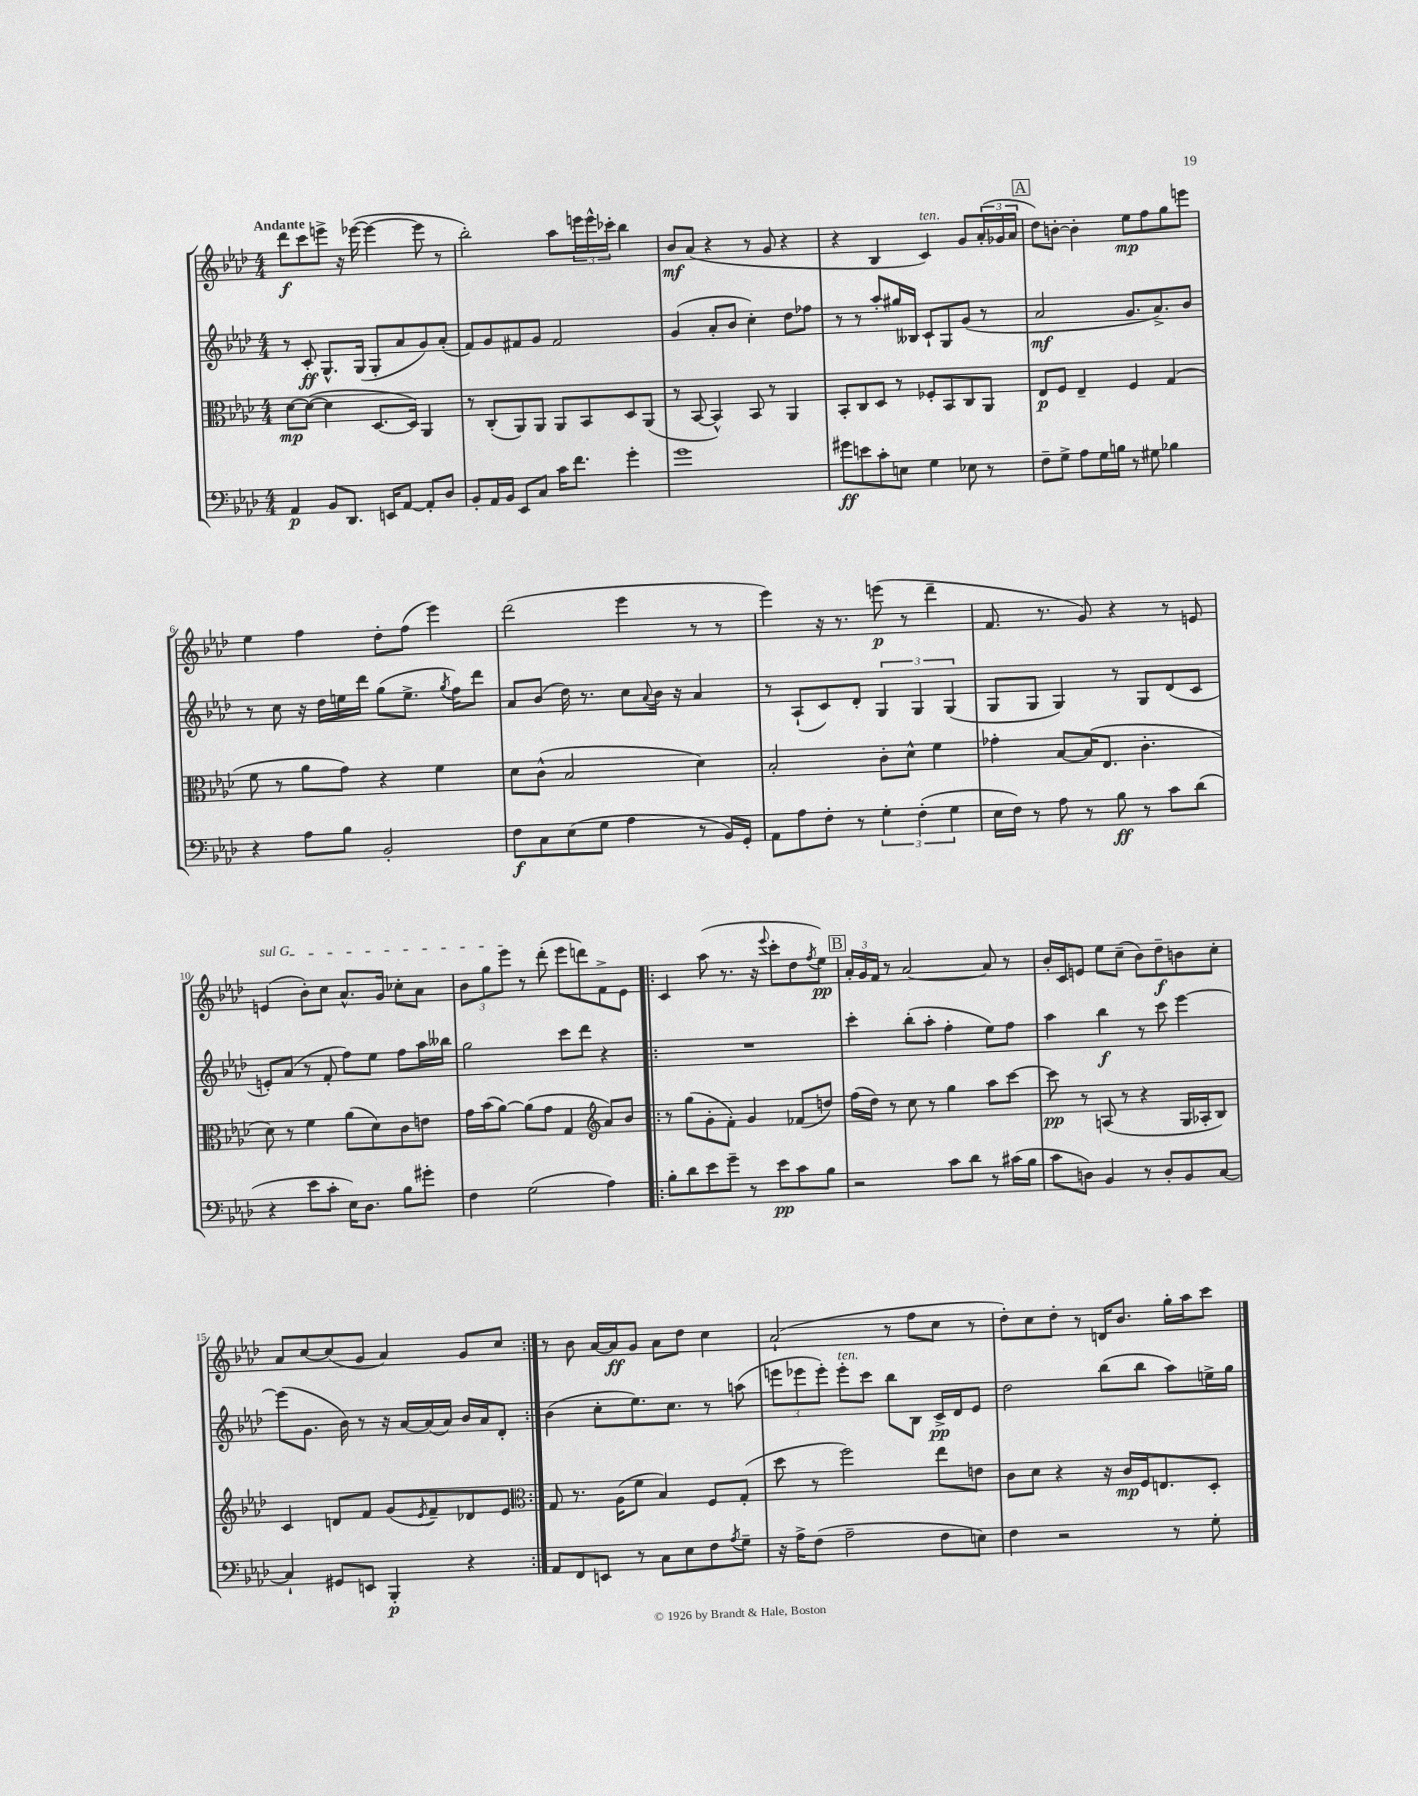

**kern	**dynam	**kern	**dynam	**kern	**dynam	**kern	**dynam
*part4	*part4	*part3	*part3	*part2	*part2	*part1	*part1
*staff4	*staff4	*staff3	*staff3	*staff2	*staff2	*staff1	*staff1
*clefF4	*	*clefC3	*	*clefG2	*	*clefG2	*
*k[b-e-a-d-]	*	*k[b-e-a-d-]	*	*k[b-e-a-d-]	*	*k[b-e-a-d-]	*
*M4/4	*	*M4/4	*	*M4/4	*	*M4/4	*
=1	=1	=1	=1	=1	=1	=1	=1
!	!	!	!	!	!	!LO:TX:a:B:t=Andante	!
4AA-/	p	[8d-\L	mp	8r	.	8ddd-\L	f
.	.	(8d-\J_	.	8c'/	ff	8ccc\	.
8BB-/L	.	4d-\]	.	8.G^^/L	.	8eeen^\J	.
8.DD-/J	.	.	.	.	.	16r	.
.	.	.	.	(16G/Jk	.	([16eee-X\	.
.	.	[8.D-/L	.	8G'/L	.	4eee-\_	.
16EEn/KL	.	.	.	.	.	.	.
[8AA-/J	.	.	.	8a-/	.	.	.
.	.	16D-/Jk])	.	.	.	.	.
8AA-'/L]	.	4AA-/	.	8g/)	.	8eee-\]	.
8D-/J	.	.	.	(8a-'/J	.	8r	.
=2	=2	=2	=2	=2	=2	=2	=2
8BB-'/L	.	8r	.	8f/L)	.	2bb-'\)	.
16AA-/L	.	(8C'/L	.	8g/	.	.	.
16BB-/JJ	.	.	.	.	.	.	.
8EE-/L	.	8AA-/)	.	8f#X/	.	.	.
8C/J	.	8AA-/J	.	8g/J	.	.	.
16c\KL	.	8AA-/L	.	2f#/	.	8aa-\L	.
8.f\J	.	.	.	.	.	.	.
.	.	8BB-/	.	.	.	24eeen\L	.
.	.	.	.	.	.	24eee^^\	.
.	.	.	.	.	.	24ccc-X'\JJ	.
4g'\	.	8D-/	.	.	.	4bb-\	.
.	.	(8AA-/J	.	.	.	.	.
=3	=3	=3	=3	=3	=3	=3	=3
1g	.	8r	.	(4g/	.	8b-/L	mf
.	.	[8BB-/	.	.	.	(8a-/J	.
.	.	4BB-^^/])	.	8a-'/L	.	4r	.
.	.	.	.	8b-/J	.	.	.
.	.	8BB-/	.	4cc'\)	.	8r	.
.	.	8r	.	.	.	8g/	.
.	.	4AA-/	.	8dd-\L	.	4r	.
.	.	.	.	8ff-X\J	.	.	.
=4	=4	=4	=4	=4	=4	=4	=4
8g#X\L	ff	8BB-'/L	.	8r	.	4r	.
8en\	.	8C/	.	8r	.	.	.
8c'\	.	8D-/J	.	8aa-'/L	.	4B-/	.
8En\J	.	8r	.	16gg#X/L	.	.	.
.	.	.	.	16B--X/JJ	.	.	.
!	!	!	!	!	!	!LO:TX:a:i:t=ten.	!
4G\	.	8F-X'/L	.	8c`/L	.	4c/)	.
.	.	8BB-/	.	8G/	.	.	.
8E-X\	.	8C/	.	(8g/J	.	8g/L	.
8r	.	8AA-/J	.	8r	.	(24a-'/L	.
.	.	.	.	.	.	24g-X/	.
.	.	.	.	.	.	24a-/JJ	.
!!LO:REH:place=s1:t=A
=5	=5	=5	=5	=5	=5	=5	=5
8F~\L	.	8E-/L	p	2a-/	mf	8dd-\L)	.
8G^\J	.	8F/J	.	.	.	[8bn'\J	.
8A-\L	.	4E-~/	.	.	.	4b'\]	.
16G\L	.	.	.	.	.	.	.
16Bn\JJ	.	.	.	.	.	.	.
8r	.	4F/	.	8.g/L	.	8ee-\L	mp
8G#X\	.	.	.	.	.	8ff\	.
.	.	.	.	8.a-^/)	.	.	.
4B-X\	.	(4G/	.	.	.	8gg\	.
.	.	.	.	8b-/J	.	8eeen\J	.
!!LO:LB:g=z
=6	=6	=6	=6	=6	=6	=6	=6
4r	.	8f\	.	8r	.	4ee-\	.
.	.	8r	.	8cc\	.	.	.
8A-\L	.	8a-\L	.	16r	.	4ff\	.
.	.	.	.	16dd-\LL	.	.	.
8B-\J	.	8g\J)	.	16een\	.	.	.
.	.	.	.	16ddd-\JJ	.	.	.
2BB-'/	.	4r	.	(8gg\L	.	8dd-'\L	.
.	.	.	.	8.ee^\J	.	(8ff\J	.
.	.	4f\	.	.	.	4eee-\)	.
.	.	.	.	8qgg/	.	.	.
.	.	.	.	16ff\KL)	.	.	.
.	.	.	.	8ddd-\J	.	.	.
=7	=7	=7	=7	=7	=7	=7	=7
8F\L	f	8d-\L	.	8a-/L	.	(2ddd-\	.
8C\	.	(8c^^\J	.	(8b-/J	.	.	.
(8E-\	.	2B-/	.	16dd-\)	.	.	.
.	.	.	.	8.r	.	.	.
8G\J	.	.	.	.	.	.	.
4A-\	.	.	.	8cc\L	.	4eee-\	.
.	.	.	.	8qqa-/	.	.	.
.	.	.	.	16b-\Jk	.	.	.
.	.	.	.	16r	.	.	.
8r	.	4d-\)	.	4a-/	.	8r	.
16BB-/LL)	.	.	.	.	.	8r	.
16GG'/JJ	.	.	.	.	.	.	.
=8	=8	=8	=8	=8	=8	=8	=8
8AA-\L	.	2B-'/	.	8r	.	4eee-\)	.
8A-\	.	.	.	(8A-`/L	.	.	.
8F'\J	.	.	.	8c/)	.	16r	.
.	.	.	.	.	.	8.r	.
8r	.	.	.	8d-'/J	.	.	.
6G'\	.	8c'\L	.	6G/	.	(8eeen\	p
.	.	8d-^^\J	.	.	.	8r	.
(6F'\	.	.	.	6G/	.	.	.
.	.	4f\	.	.	.	4ddd-~\	.
6G\	.	.	.	(6G/	.	.	.
=9	=9	=9	=9	=9	=9	=9	=9
16E-\LL	.	4g-X'\	.	8G/L	.	8.f/	.
16F\JJ)	.	.	.	.	.	.	.
8r	.	.	.	8G/J	.	.	.
.	.	.	.	.	.	8.r	.
8A-\	.	[8B-/L	.	4G/)	.	.	.
8r	.	(16B-/K]	.	.	.	8g/)	.
.	.	8.E-/J	.	.	.	.	.
8B-\	ff	.	.	8r	.	4r	.
8r	.	4.c'\	.	8G/L	.	.	.
8c\L	.	.	.	(8d-/	.	8r	.
(8d-\J	.	.	.	8c/J	.	8en/	.
!!LO:LB:g=z
=10	=10	=10	=10	=10	=10	=10	=10
!	!	!	!	!	!	!LO:TX:a:i:t=sul G	!
4r	.	8d-\)	.	8en'/L)	.	(4en/	.
.	.	8r	.	(8a-/J	.	.	.
8e-\L	.	4f\	.	8r	.	8b-'\L)	.
8c'\J	.	.	.	8f'/	.	8cc\J	.
16E-\KL)	.	(8a-\L	.	8ff\L)	.	8.a-^^/L	.
8.D-\J	.	.	.	.	.	.	.
.	.	8d-\)	.	8ee-\J	.	.	.
.	.	.	.	.	.	16g/Jk	.
8B-\L	.	8c\	.	8ff\L	.	8cc-X'\L	.
8g#X'\J	.	8en\J	.	16aa-\L	.	8a-\J	.
.	.	.	.	16bb--X\JJ	.	.	.
=11	=11	=11	=11	=11	=11	=11	=11
4F\	.	16g\LL	.	2gg\	.	12b-\L	.
.	.	(16b-\J	.	.	.	.	.
.	.	.	.	.	.	12gg\	.
.	.	[8a-\J)	.	.	.	.	.
.	.	.	.	.	.	12eee-\J	.
(2G\	.	(8a-\L]	.	.	.	8r	.
.	.	8g\J	.	.	.	(8ddd-'\	.
.	.	4G/	.	8ccc\L	.	8eee-\L	.
.	.	.	.	8ddd-\J	.	8dddn\)	.
*	*	*clefG2	*	*	*	*	*
4A-\)	.	8a-/L)	.	4r	.	8f^\	.
.	.	8b-/J	.	.	.	8e-\J	.
=12!|:	=12!|:	=12!|:	=12!|:	=12!|:	=12!|:	=12!|:	=12!|:
8B-'\L	.	8r	.	1r	.	4c/	.
8d-\	.	(8gg\L	.	.	.	.	.
8e-\	.	8g'\	.	.	.	(8aa-\	.
8g~\J	.	8f'\J)	.	.	.	8.r	.
8r	.	4g/	.	.	.	.	.
.	.	.	.	.	.	16r	.
.	.	.	.	.	.	8qqeee-/	.
8e-\L	pp	.	.	.	.	8ccc'\L	.
8c\	.	(8f-X/L	.	.	.	8dd-\	.
.	.	.	.	.	.	8qff/	.
8B-\J	.	8ddn/J)	.	.	.	8ee-\J)	pp
!!LO:REH:place=s1:t=B
=13	=13	=13	=13	=13	=13	=13	=13
2r	.	(16ff\LL	.	4ccc'\	.	24a-'/LL	.
.	.	.	.	.	.	24g/	.
.	.	16dd-\JJ)	.	.	.	.	.
.	.	.	.	.	.	24f/JJ	.
.	.	8r	.	.	.	8r	.
.	.	8cc\	.	(8bb-'\L	.	[2a-/	.
.	.	8r	.	8aa-'\J	.	.	.
8c\L	.	4gg\	.	4ff'\	.	.	.
8d-\J	.	.	.	.	.	.	.
8r	.	8aa-\L	.	8ee-\L)	.	8a-/]	.
(16c#X\LL	.	[8ccc\J	.	8ff\J	.	8r	.
16B-\JJ	.	.	.	.	.	.	.
=14	=14	=14	=14	=14	=14	=14	=14
8c\L	.	8ccc\]	pp	4aa-\	.	16b-'/LL	.
.	.	.	.	.	.	16c/J	.
8Dn\J)	.	8r	.	.	.	8en/J	.
4BB-/	.	(8An/	.	4bb-\	f	8ee-\L	.
.	.	8r	.	.	.	(8cc~\J	.
8r	.	4r	.	8r	.	8b-\L)	.
8D'/L	.	.	.	8ccc\	.	8dd-~\	f
8BB-/	.	16G/LL	.	[4eee-\	.	8bn\	.
.	.	16A-X'/J	.	.	.	.	.
[8C/J	.	8B-/J)	.	.	.	8cc'\J	.
!!LO:LB:g=z
=15	=15	=15	=15	=15	=15	=15	=15
4C`/]	.	4c/	.	(8eee-\L]	.	8a-/L	.
.	.	.	.	8.g\J	.	[8cc/	.
8GG#X/L	.	8dn/L	.	.	.	(8cc/]	.
.	.	.	.	16b-\)	.	.	.
8EEn/J	.	8f/J	.	8r	.	8g/J	.
4BBB-'/	p	(8g/L	.	16r	.	4a-/)	.
.	.	.	.	[16a-/LL	.	.	.
.	.	8qe-/	.	.	.	.	.
.	.	8f~/)	.	(16a-/]	.	.	.
.	.	.	.	16a-/JJ)	.	.	.
4r	.	8d-X/	.	16b-/LL	.	8g/L	.
.	.	.	.	16a-/J	.	.	.
.	.	8e-/J	.	8d-'/J	.	8cc/J	.
=16:|!	=16:|!	=16:|!	=16:|!	=16:|!	=16:|!	=16:|!	=16:|!
*	*	*clefC3	*	*	*	*	*
8AA-/L	.	8G/	.	(4b-\	.	8r	.
8FF/	.	8.r	.	.	.	8b-\	.
8EEn/J	.	.	.	8cc'\L	.	[16a-/LL	.
.	.	(16A-\KL	.	.	.	16a-/J]	ff
8r	.	8f\J	.	8.ee-\)	.	8g/J	.
8C\L	.	4B-/)	.	.	.	8a-\L	.
.	.	.	.	8.cc\J	.	.	.
8E-\	.	.	.	.	.	8dd-\J	.
8F\	.	8F/L	.	8r	.	4cc\	.
8qA-/	.	.	.	.	.	.	.
8G~\J	.	(8G'/J	.	(8aan\	.	.	.
=17	=17	=17	=17	=17	=17	=17	=17
16r	.	8dd-\	.	12eeen\L	.	(2a-`/	.
16A-^\KL	.	.	.	.	.	.	.
.	.	.	.	12eee-X\	.	.	.
(8F\J	.	8r	.	.	.	.	.
.	.	.	.	12eee-'\J)	.	.	.
!	!	!	!	!LO:TX:a:i:t=ten.	!	!	!
2A-~\	.	2ff\)	.	8eee-'\L	.	.	.
.	.	.	.	8ccc\J	.	.	.
.	.	.	.	8bb-\L	.	8r	.
.	.	.	.	8B-\J	.	8ff\L	.
8F\L	.	8ee-\L	.	16c^/LL	pp	8cc\J	.
.	.	.	.	16d-/J	.	.	.
8En\J)	.	8en\J	.	8e-/J	.	8r	.
=18	=18	=18	=18	=18	=18	=18	=18
4F\	.	8c\L	.	2dd-\	.	8dd-'\L)	.
.	.	8d-\J	.	.	.	8cc\	.
2r	.	4r	.	.	.	8dd-'\J	.
.	.	.	.	.	.	8r	.
.	.	16r	.	(8bb-\L	.	16dn/KL	.
.	.	16c/LL	mp	.	.	8.b-/J	.
.	.	16F/J	.	8bb-\J	.	.	.
.	.	8.En/	.	.	.	.	.
8r	.	.	.	8aa-\L)	.	16gg'\LL	.
.	.	.	.	.	.	16aa-\J	.
8G'\	.	8D-'/J	.	16een^\L	.	8ccc\J	.
.	.	.	.	16gg\JJ	.	.	.
==	==	==	==	==	==	==	==
*-	*-	*-	*-	*-	*-	*-	*-
